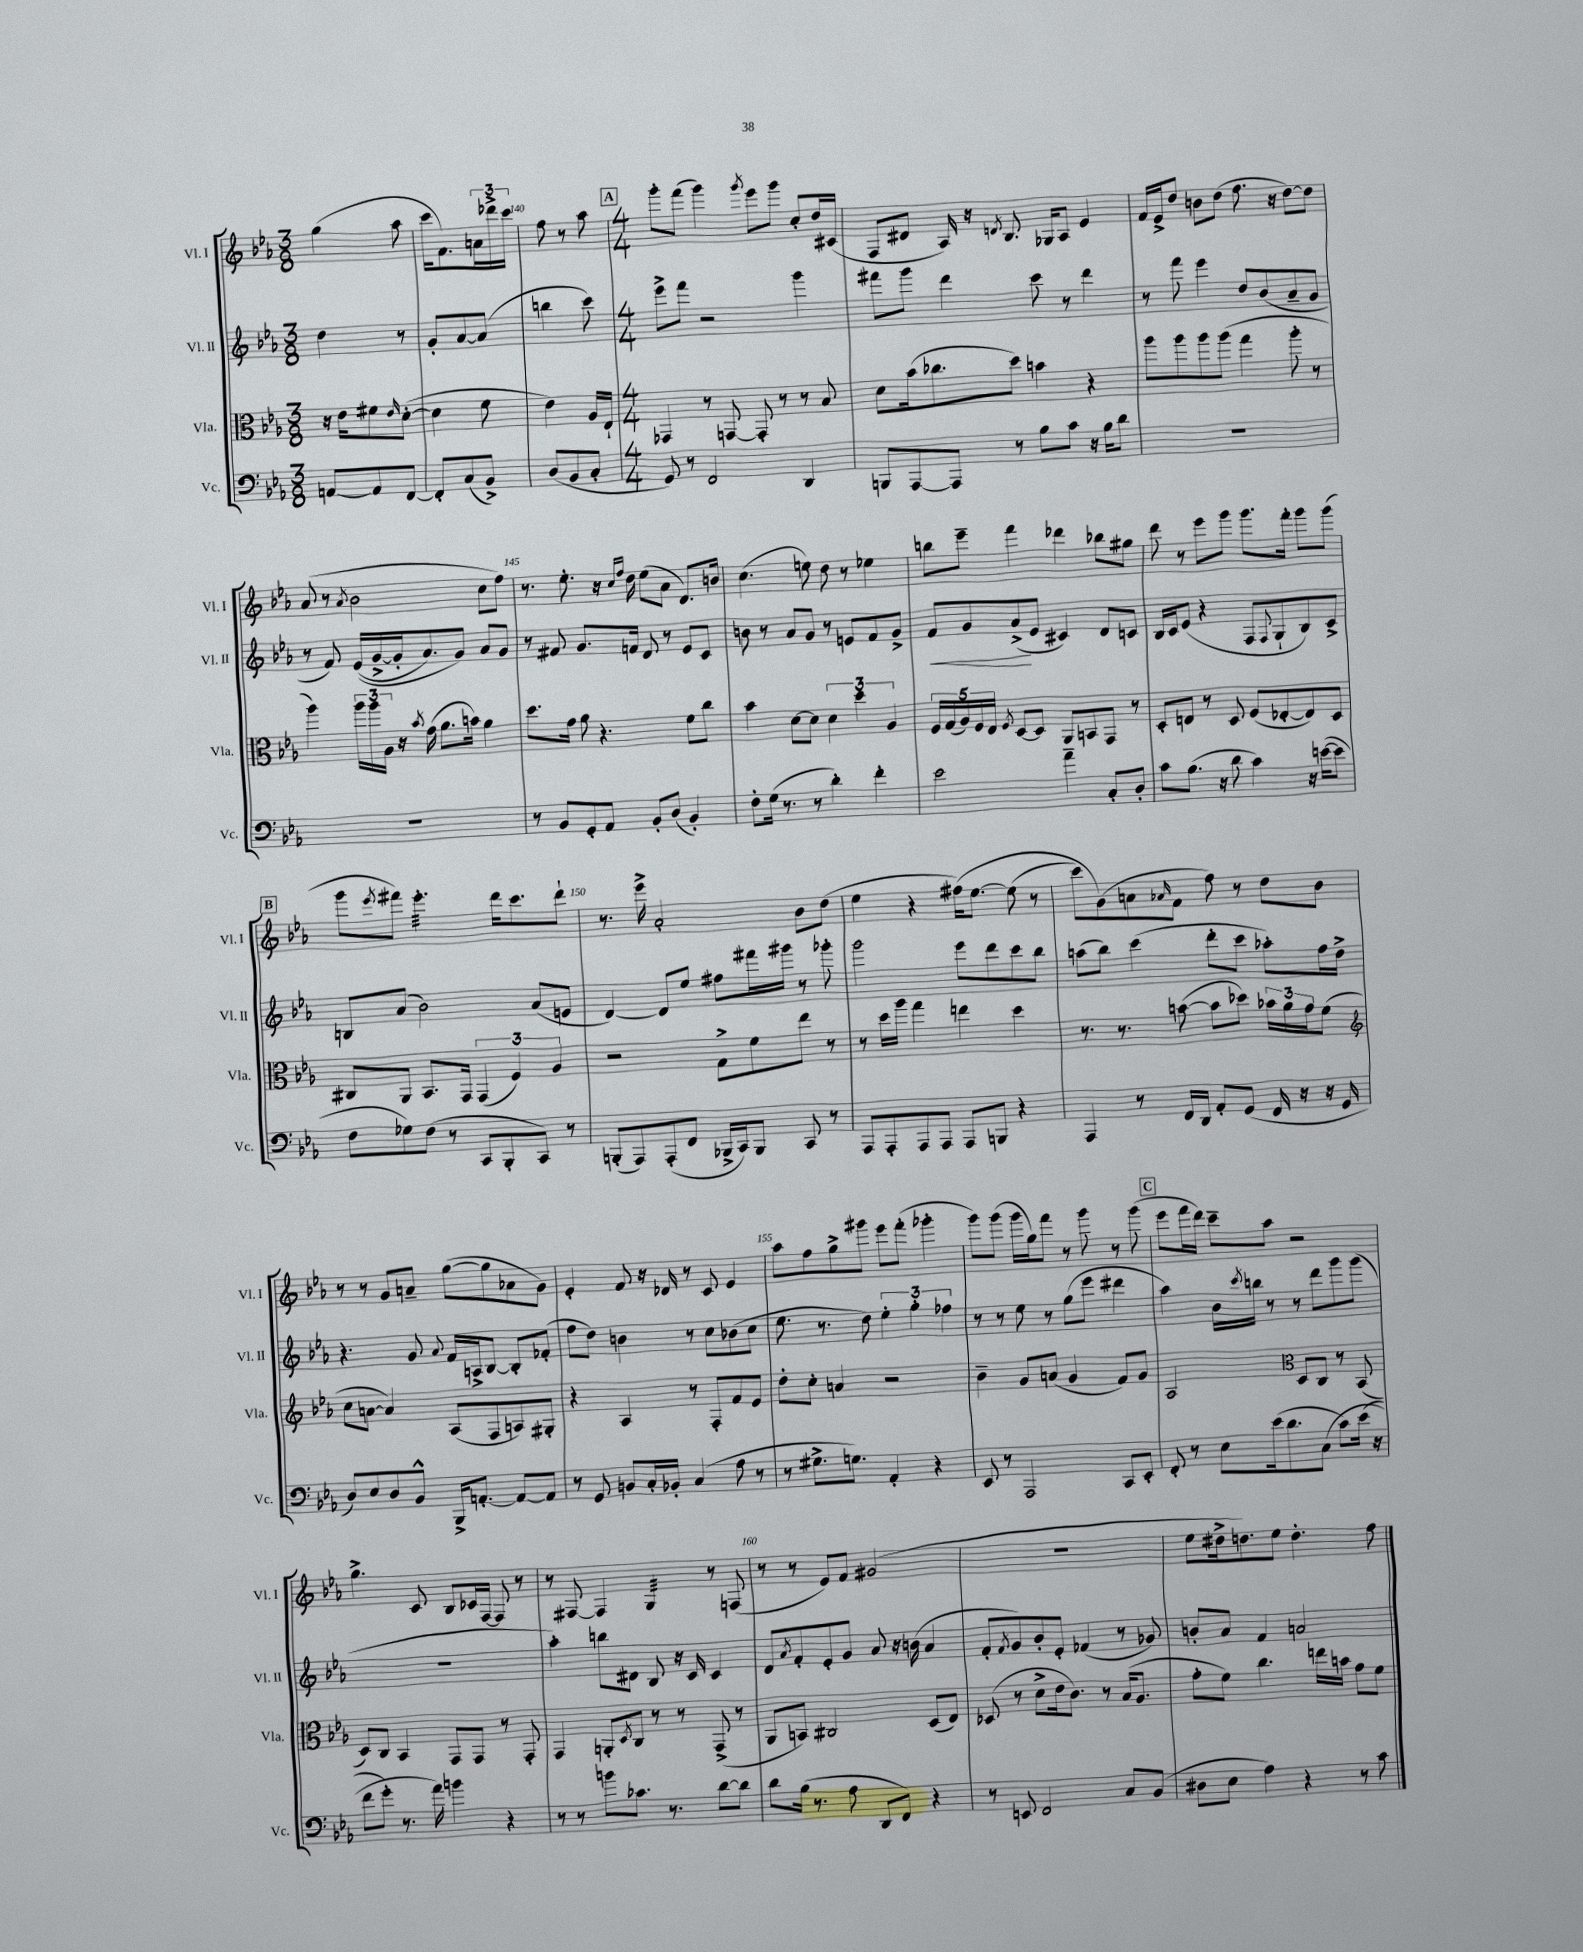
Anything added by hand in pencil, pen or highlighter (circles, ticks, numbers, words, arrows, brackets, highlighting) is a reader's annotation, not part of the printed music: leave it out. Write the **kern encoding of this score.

**kern	**kern	**kern	**kern
*staff4	*staff3	*staff2	*staff1
*clefF4	*clefC3	*clefG2	*clefG2
*k[b-e-a-]	*k[b-e-a-]	*k[b-e-a-]	*k[b-e-a-]
*M3/8	*M3/8	*M3/8	*M3/8
[8AA	16r	4dd	(4gg
.	16e-	.	.
8AA]	8f#	.	.
.	16qqe-	.	.
[8FF	([8d'	8r	8aa-
=	=	=	=
8FF']	4d]	8g'	16ccc
.	.	.	8.f)
(8C	.	[8a-	.
8BB-^)	8f	(8a-]	24a
.	.	.	24ddd-^
.	.	.	24ccc
=	=	=	=
(8D	4e-)	4bb	8ff
8BB-	.	.	8r
8C'	16A-	8ccc)	8aa-
.	16E-`	.	.
=	=	=	=
*M4/4	*M4/4	*M4/4	*M4/4
8GG)	4GG-	8eee-^	8ggg'
8r	.	8fff	(8fff
2FF	8r	2r	4ggg)
.	[8GG	.	.
.	.	.	8qggg
.	8GG']	.	8eee-
.	8r	.	8ggg
4DD	8r	4ggg	8cc'
.	8B-	.	16dd
.	.	.	(16c#
=	=	=	=
8BBB	8d	8fff#	8F
[8AAA-	(16b-	8ggg	8d#
.	8.cc-	.	.
8AAA-]	.	4ddd	16A-)
.	.	.	16r
.	.	.	8qd
8r	8dd)	.	8.B-
8B-	4b	8ccc	.
.	.	.	16G-
8c	.	8r	8A-
16r	4r	4ddd	4e-
16B-	.	.	.
8d	.	.	.
=	=	=	=
1r	8aa-	8r	16f
.	.	.	16e-^
.	8aa-	8fff	8dd
.	8aa-	4eee-	8b
.	(8aa-	.	(8dd
.	4gg	8dd	8.ff
.	.	(8b-	.
.	.	.	16r
.	8aa-'	8a-~	[8dd)
.	8r	8g	8dd]
=	=	=	=
1r	4aa-)	8r	(8a-
.	.	8f)	8r
.	.	.	8qa-
.	24aa-	&((16e-	2b-
.	24aa-	.	.
.	.	[16g^	.
.	24A-	.	.
.	16r	16g']	.
.	8qb-	.	.
.	(16g	8.a-)	.
.	8.a-	.	.
.	.	8g&)	.
.	16b)	.	.
.	4a-	8a-	8cc
.	.	8g	8ff)
=	=	=	=
8r	8.dd	8r	8.r
8BB-	.	8f#	.
.	16g	.	8.ee-'
8GG'	8a-	8.g	.
8AA-	4.r	.	16r
.	.	.	16qqcc
.	.	.	16qqff
.	.	16f	16dd
8BB-'	.	8d	(8ee-
(8D	.	8r	8a-
4BB-')	8f	8e-	8.d)
.	8cc	8c	.
.	.	.	16b
=	=	=	=
8F'	4b-	8b	(4.cc
(16G	.	8r	.
8.r	.	.	.
.	[8d	8a-	.
8r	8d]	8g	8ee)
4d')	6d	8r	8dd
.	.	8e	8r
.	6dd	.	.
4f'	.	8f	4ee-
.	6A-	.	.
.	.	8g^	.
=	=	=	=
2e-	20F	8f	8bb
.	(20G	.	.
.	20A-)	.	.
.	.	8g	8eee-~
.	20F	.	.
.	20E-	.	.
.	8qF	.	.
.	[8D	(8a-^	4fff
.	8D]	8e-	.
4a-~	8AA-	4c#)	4ddd-
.	8BB	.	.
8C'	8GG	8d	8bb-
8D'	8r	8c	8gg#
=	=	=	=
8c	8D'	16B-	8ddd
.	.	16c	.
(8.B-	8E	(8e-	8r
.	8r	4r	8eee-
16r	.	.	.
8d	8D	.	8ggg
4c)	(8F	8F	8.ggg
.	.	8qqF	.
.	[8E-'	8G`	.
.	.	.	16fff'
16r	8E-])	8B-)	8ggg
([16e	.	.	.
8e]	8D	8c^	(8ggg
=	=	=	=
8F	8C#	8B	8ggg
.	.	.	8qeee-
8G-)	8AA-	(8a-	8fff#)
(8F	8.BB-	2b-)	4.eee-'
8r	.	.	.
.	16GG	.	.
8CC	(6GG	.	.
8BBB-'	.	.	16ddd
.	6F)	.	.
.	.	.	8.ccc
8CC)	.	(8a-	.
.	6A-	.	.
8r	.	8e	8ddd`
=	=	=	=
(8BBB'	2r	[4d)	8.r
8AAA-)	.	.	.
.	.	.	16eee-^
(8AAA-'	.	8d]	2a-'
8FF	.	8ee-	.
16BBB-^	8G^	8ff#	.
16CC)	.	.	.
8BBB-	8f	16fff#	.
.	.	16ggg#	.
8CC	8ee-	8r	8b-
8r	8r	8ggg-'	(8dd
=	=	=	=
8AAA-	8r	2ggg	4ee-
8AAA-'	16dd	.	.
.	16aa-	.	.
8AAA-	4gg	.	4r
8AAA-	.	.	.
8AAA-	4ee	8eee-	&(16ff#)
.	.	.	[8.ee-
8BBB	.	8ddd	.
4r	4dd	8ccc	(8ee-]
.	.	8bb-	8r
=	=	=	=
4AAA-	8.r	(8aa	8ccc)
.	.	8bb-)	(8g&)
.	8.r	.	.
8r	.	(4ccc	8a
.	.	.	16qqa-
16FF	([8b	.	8f
16DD	.	.	.
8AA-'	8b]	8ddd'	8ff)
(8GG	8dd-)	8ccc	8r
16FF	24b-	8aa-')	8dd
.	24a-	.	.
16r	.	.	.
.	24g	.	.
16r	(8f	16ff	8b-
16GG	.	16dd^	.
=	=	=	=
*	*clefG2	*	*
8D)	8cc	4.r	8r
8E-	[8a	.	8r
8D	4a])	.	8g
8BB-^^	.	8g	8a~
.	.	8qqa-	.
16BBB-^	(8A-	16f	([8gg
[8.AA'	.	16A^	.
.	8F	[8B-	8gg]
8AA_	8A)	8B-']	8a-
8AA]	8G#'	(8f-'	8g)
=	=	=	=
8r	4r	8ff	4e-'
8GG	.	8dd)	.
8BB	4A-	4b	8f
16C'	.	.	16r
16BB-'	.	.	16d-
(4C	8r	8r	8r
.	8F'	8cc	8c
8A-	8f	(8b-	4e-
8r	8e-	8cc	.
=	=	=	=
8r	8dd'	8.ee-	8aa-
8.G#^	8cc'	.	8ff
.	.	8.r	.
.	4a	.	8gg^
8.G)	.	.	.
.	.	8dd)	8ggg#
4AA-'	2r	6ee-'	8eee-
.	.	.	(8fff'
.	.	6gg'	.
4r	.	.	4ggg-'
.	.	6ff-	.
=	=	=	=
8EE-	4b-~	8r	8ggg)
8r	.	8r	(8ggg
2AAA-	8g	8ee-	16ggg
.	.	.	16gg)
.	(8a	8r	8fff
.	4g	(8gg	8r
.	.	8eee-	8ggg
8CC	8f)	4ddd#	8r
8EE-'	8g	.	(8ggg
=	=	=	=
8FF'	2A-	4aa-)	8eee-
8r	.	.	16fff
.	.	.	16ddd)
8E-	.	16b-	8ccc~
.	.	8qccc	.
.	.	16bb	.
(16e-	.	8r	8aa-
8.d	.	.	.
*	*clefC3	*	*
.	8D	8r	2r
&(8C	8C	8ddd	.
8c)	8r	8ggg	.
(16e-	(8BB-	(8ggg	.
16r	.	.	.
=	=	=	=
8f	8D)	1r	4.gg^
8g')	8C	.	.
8.r	4BB-	.	.
.	.	.	8c
16a-&)	.	.	.
4b	8GG	.	8B-
.	8GG	.	16c-
.	.	.	[16F
4r	8r	.	8F]
.	8GG'	.	8r
=	=	=	=
8r	4GG	4aa-')	8r
8r	.	.	[8F#
8b	8AA'	8bb	4F#]
.	8qD	.	.
8.c-	8C	8d#	.
.	8r	8B-	4G
8.r	.	.	.
.	8r	16r	.
.	.	16c	.
[8d	(8GG^	4c	8r
8d]	8r	.	(8F
=	=	=	=
8d	8AA-	8d	8r
.	.	8qa-	.
(16B-	8BB)	8f'	8r
8.r	.	.	.
.	2C#	8e-'	8e-)
8A-	.	8g	8f
8DD	.	8a-	(2g#
8FF)	.	16r	.
.	.	(16b	.
4r	(8D	4a-	.
.	8E-)	.	.
=	=	=	=
8r	(8D-	8f'	1r
.	.	8qf	.
8EE	8r	8g)	.
2FF	8d^	8b-'	.
.	16e-	8e-'	.
.	8.c)	.	.
.	.	(4f-	.
.	8r	.	.
8C	(16B-	8r	.
.	8.A-	.	.
(8BB-	.	8g-)	.
=	=	=	=
8D#	8g'	8b'	8ee-
8E-	8f)	8a-	16dd#^
.	.	.	8.dd)
4A-)	4.cc	4f	.
.	.	.	8ee-
4r	.	2a	4.dd'
.	16ee	.	.
.	16b	.	.
8r	8g	.	.
8c	8f	.	8ff
==	==	==	==
*-	*-	*-	*-
